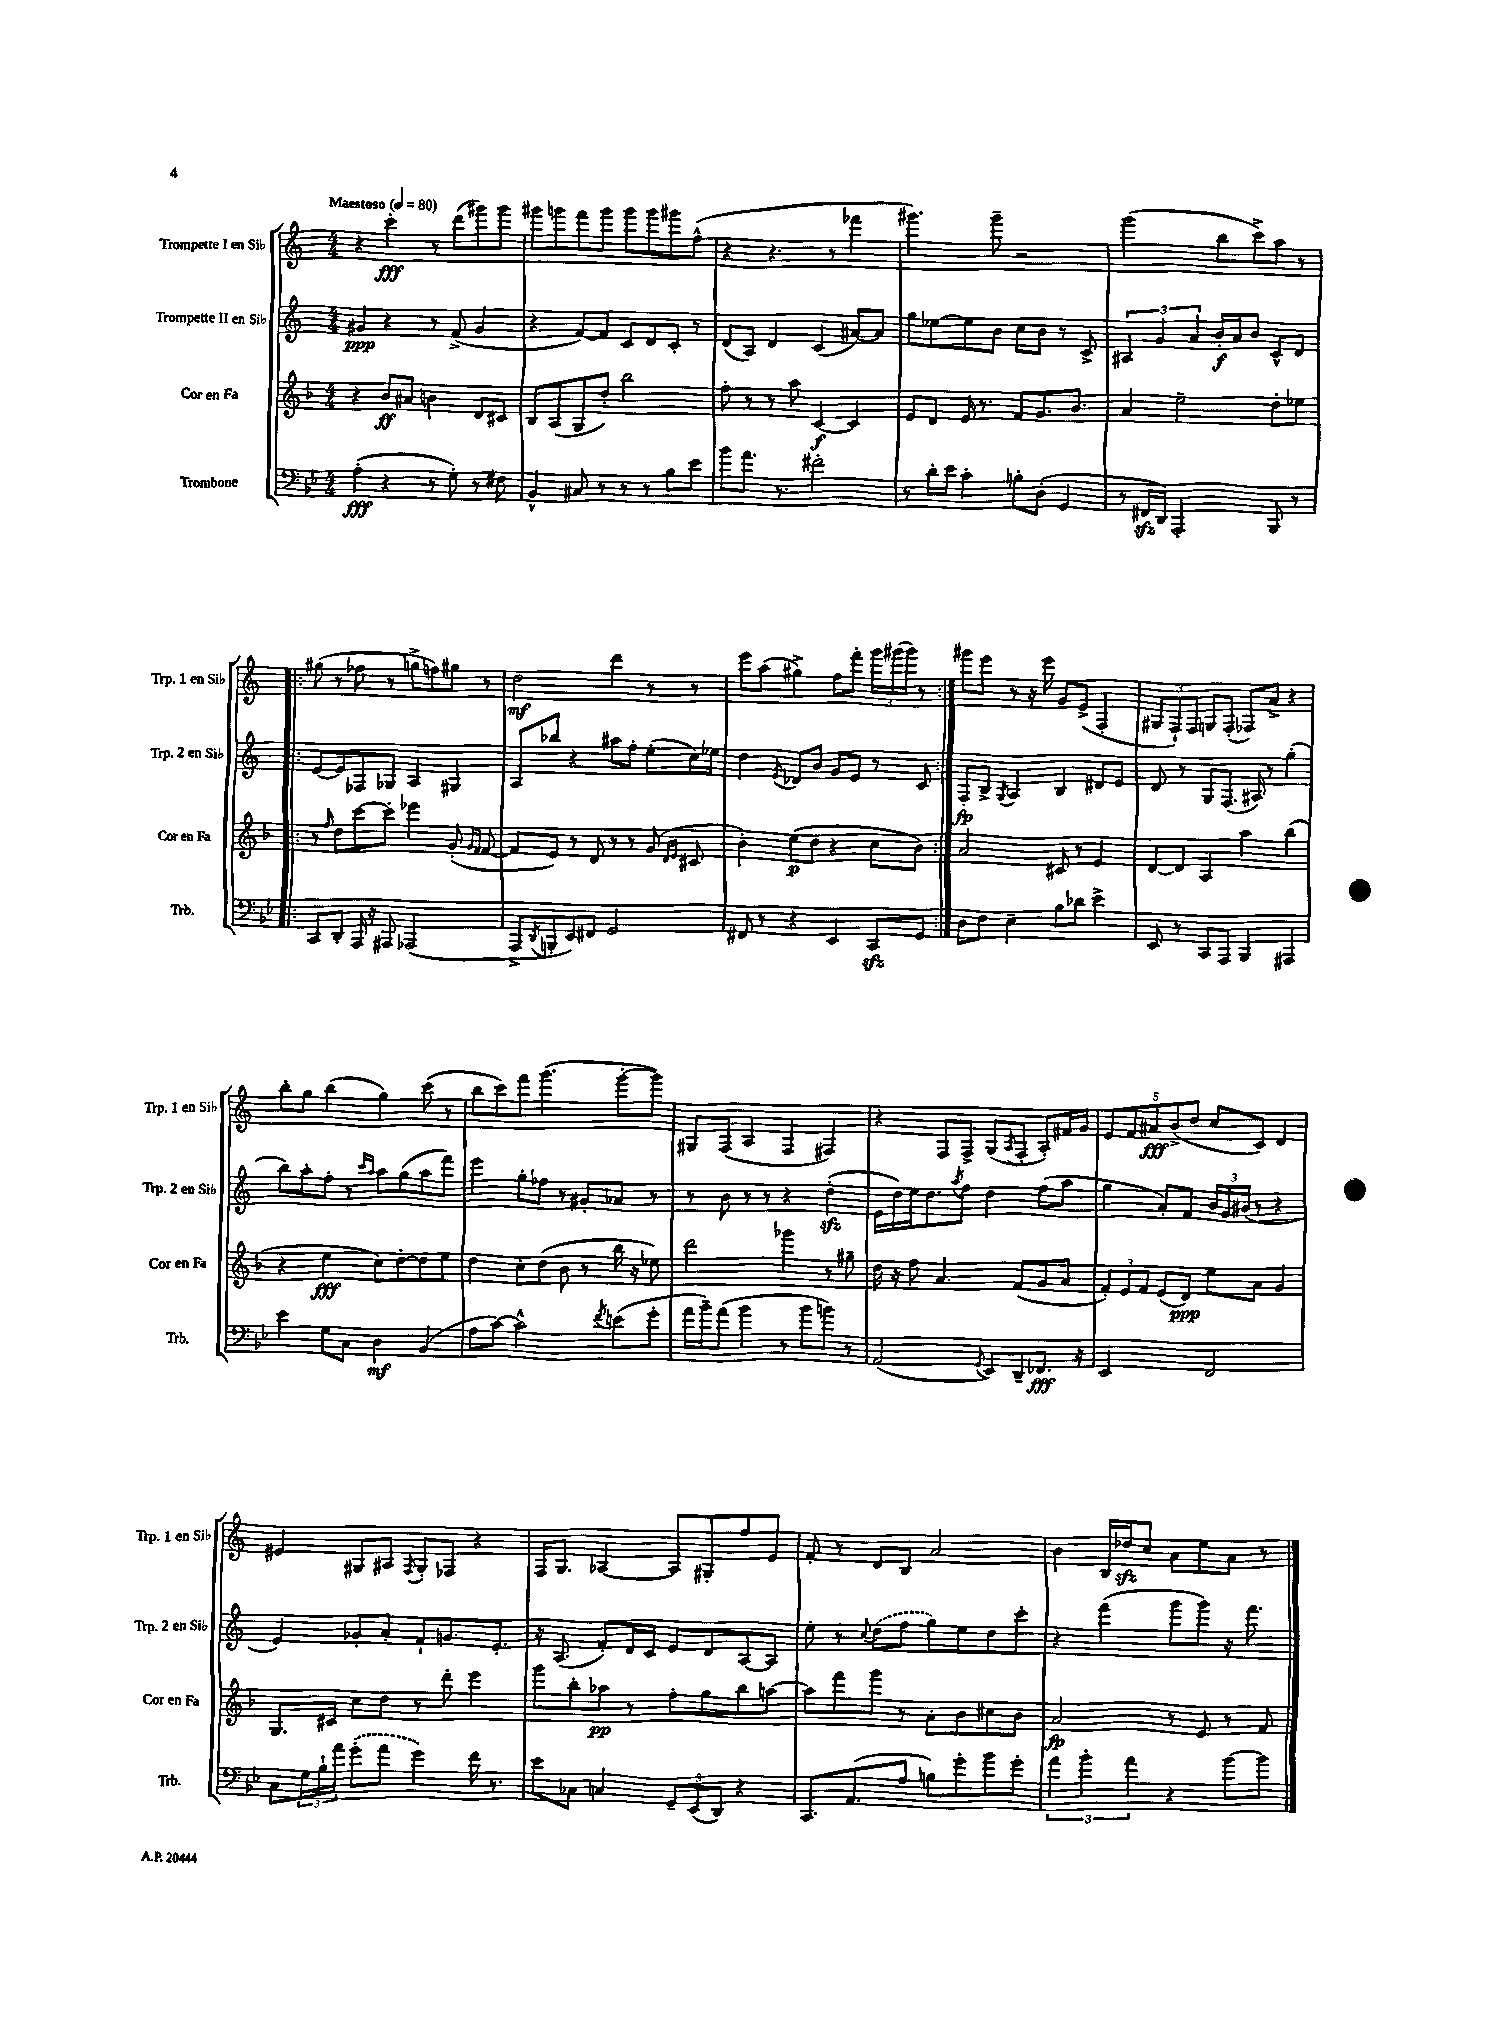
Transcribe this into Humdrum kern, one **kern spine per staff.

**kern	**kern	**kern	**kern
*staff4	*staff3	*staff2	*staff1
*clefF4	*clefG2	*clefG2	*clefG2
*k[b-e-]	*k[b-]	*k[]	*k[]
*M4/4	*M4/4	*M4/4	*M4/4
*MM80	*MM80	*MM80	*MM80
(4A'	4r	4g#	4r
4r	8b-	4r	4ccc'
.	8a#	.	.
8r	4b	8r	8r
8G')	.	(8f^	(8ddd
8r	8d	4g#	8ggg#)
8F#	8c#	.	8ggg#
=	=	=	=
4BB-^^	8B-	4r	8ggg#
.	(8A	.	8ggg
8C#	8G	[8f)	8fff
8r	8dd')	8f]	8ggg
8r	2bb-	8c	8ggg
8r	.	8d	8ggg
8B-	.	8c'	8ggg#
8e-	.	8r	(8ff^^
=	=	=	=
8b-	8ff'	(8d	4r
8.a	8r	8A)	.
.	8r	4d	4.r
8.r	.	.	.
.	8aa	.	.
2f#'	[4c	(4c	.
.	.	.	8r
.	4c]	[8a#)	4fff-
.	.	8a#]	.
=	=	=	=
8r	8e	8gg	4.ggg#)
16d'	8d	[8ee-	.
16e-	.	.	.
4c'	16e	8ee-]	.
.	8.r	.	.
.	.	8b	8ggg#~
8B'	8f	8cc	2r
(8D'	8.g	8b	.
4GG	.	8r	.
.	8.b-	.	.
.	.	8c^	.
=	=	=	=
8r	4a	6A#	(2ggg
16FF#	.	.	.
.	.	6g	.
16DD)	.	.	.
2AAA'	2ee~	.	.
.	.	6a	.
.	.	16b'	8bb
.	.	16a	.
.	.	8b	8ccc^)
8BBB-	8dd'	8c^^	8aa
8r	8ee-	8d	8r
=!|:	=!|:	=!|:	=!|:
8CC	8r	[8e	(8gg#
.	16qqff	.	.
8DD'	8dd	8e]	8r
16AAA	[8ccc	8F-	8ff-
16r	.	.	.
8AAA#	8ccc']	8G-	8r
(2AAA-	4eee-	4A	8gg^
.	.	.	8ff)
.	(8g'	4G#	8gg#
.	16qqg	.	.
.	16qqf	.	.
.	[8f	.	8r
=	=	=	=
8AAA^	8f]	8A	2dd
8qDD	.	.	.
8BBB'	8e)	8bb-	.
8EE-)	8r	4r	.
8FF#	8d	.	.
2GG	8r	8aa#	4ddd
.	8r	8ff'	.
.	(8g	(8ee'	8r
.	16qqd	.	.
.	16qqe	.	.
.	8c#	16cc)	8r
.	.	16ee-	.
=	=	=	=
8FF#	4b-')	4dd	8eee
8r	.	.	(8aa
.	.	8qe	.
4r	(8ee	8d-	4gg#^)
.	8dd	8b	.
4EE-	4r	8g	8ff
.	.	8e	8fff'
8CC	8cc	8r	24ggg
.	.	.	(24ggg#
.	.	.	24ggg#)
8GG	8b-)	8c	8r
=:|!	=:|!	=:|!	=:|!
8D	2a	8F'	8ggg#
8F	.	8B^	8eee
.	.	8qG	.
4E-~	.	4A	8r
.	.	.	16r
.	.	.	16eee
8B-	8c#	4B	8g
8d-	8r	.	(8e^
4e-^	4e	8d#	4F'
.	.	8e	.
=	=	=	=
8EE-	[8d	8d	12G#
.	.	.	12F`)
8r	8d]	8r	.
.	.	.	12F
8CC	4A	8G	8G
8AAA	.	(8.F	(8F'
4BBB-	4aa	.	8F-)
.	.	16A#)	.
.	.	8r	8a^
4AAA#	(4bb-	(4gg'	4r
=	=	=	=
4e-	4r	8bb)	8bb'
.	.	8aa'	8gg
8G	4ee	8ff'	(4bb
8C	.	8r	.
.	.	16qqccc	.
.	.	16qqaa	.
4D	8cc)	8aa	4gg)
.	[8dd'	(8gg	.
(4BB-	8dd]	8aa	(8ccc
.	8ee	8fff)	8r
=	=	=	=
8A	4dd	4eee	8bb
[8c)	.	.	8ccc)
2c^^]	8cc'	8gg'	8fff
.	(8dd	8ff-	(4.ggg
.	8b-	8r	.
.	8r	8g#'	.
8qf	.	.	.
(8e	16bb-	8a-	[8ggg'
.	16r	.	.
8g'	8ee-)	8r	8ggg])
=	=	=	=
16a	2ddd	8r	8G#
16b-~)	.	.	.
(8a	.	8b	(8F
4b-	.	8r	4A
.	.	8r	.
8r	4ggg-	4r	4F
8b-	.	.	.
8b)	8r	(4dd'	4F#)
8r	8gg#~	.	.
=	=	=	=
(2AA	16dd	16e	4r
.	16r	16dd)	.
.	8ff	16ee	.
.	.	8.dd	.
.	4.a	.	8F
.	.	8qaa	.
.	.	8ff	8F^
8qGG	.	.	.
8EE-)	.	4dd	(8G
.	.	.	8qA
8DD~	(8f	.	8F'
8.FF-	8g	(8ff	8A')
.	8a	8aa	16f#
16r	.	.	16g
=	=	=	=
2EE-	12f')	4gg	10e
.	12e	.	.
.	.	.	10f
.	12f	.	.
.	.	.	10a#
.	(8e	8a')	.
.	.	.	(10b^
.	8d)	8f	.
.	.	.	10dd
2FF	8ee	24b	8cc
.	.	24g	.
.	.	(24b#	.
.	8a	8r	8c)
.	4g	4r	4d
=	=	=	=
8C	8.G	4e)	4e#
24G	.	.	.
24B-`	.	.	.
.	16c#	.	.
24a	.	.	.
(8g'	8cc	8g-'	8G#
8a	8dd	8a'	8A#
.	.	.	8qF
4g)	8r	8f`	8G#'
.	8ddd'	8.g	8F-
16f	4eee	.	4r
8.r	.	8.e'	.
=	=	=	=
8e-	8ggg	16r	16F
.	.	(8.A	8.G
8C-	8bb-'	.	.
4C	8aa-	8f')	[4A-
.	8r	16d	.
.	.	16c	.
12GG~	8ff'	8e	8A-]
(12EE-	.	.	.
.	8gg	8d	8G#'
12DD)	.	.	.
4r	8bb-	[8A	8ff
.	[8aa	8A]	8e
=	=	=	=
8.CC	8aa]	8ee'	8f'
.	8fff	8r	8r
(8.AA	.	.	.
.	.	8qqcc	.
.	8ggg	(8dd	8d
8A	8r	8ff	8B
8B)	8a'	8gg)	2a
8g'	8b-	8ee	.
8b-	8cc#	8dd	.
8g'	8b-	8ccc'	.
=	=	=	=
6a	2a	4r	4b
6b-'	.	.	.
.	.	(4fff	16B
.	.	.	16dd-
6a	.	.	.
.	.	.	8cc
4r	8r	8ggg	8a
.	8e	8ggg)	8ee
[8b-	8r	16r	8a
.	.	8.fff	.
8b-]	8f	.	8r
==	==	==	==
*-	*-	*-	*-
